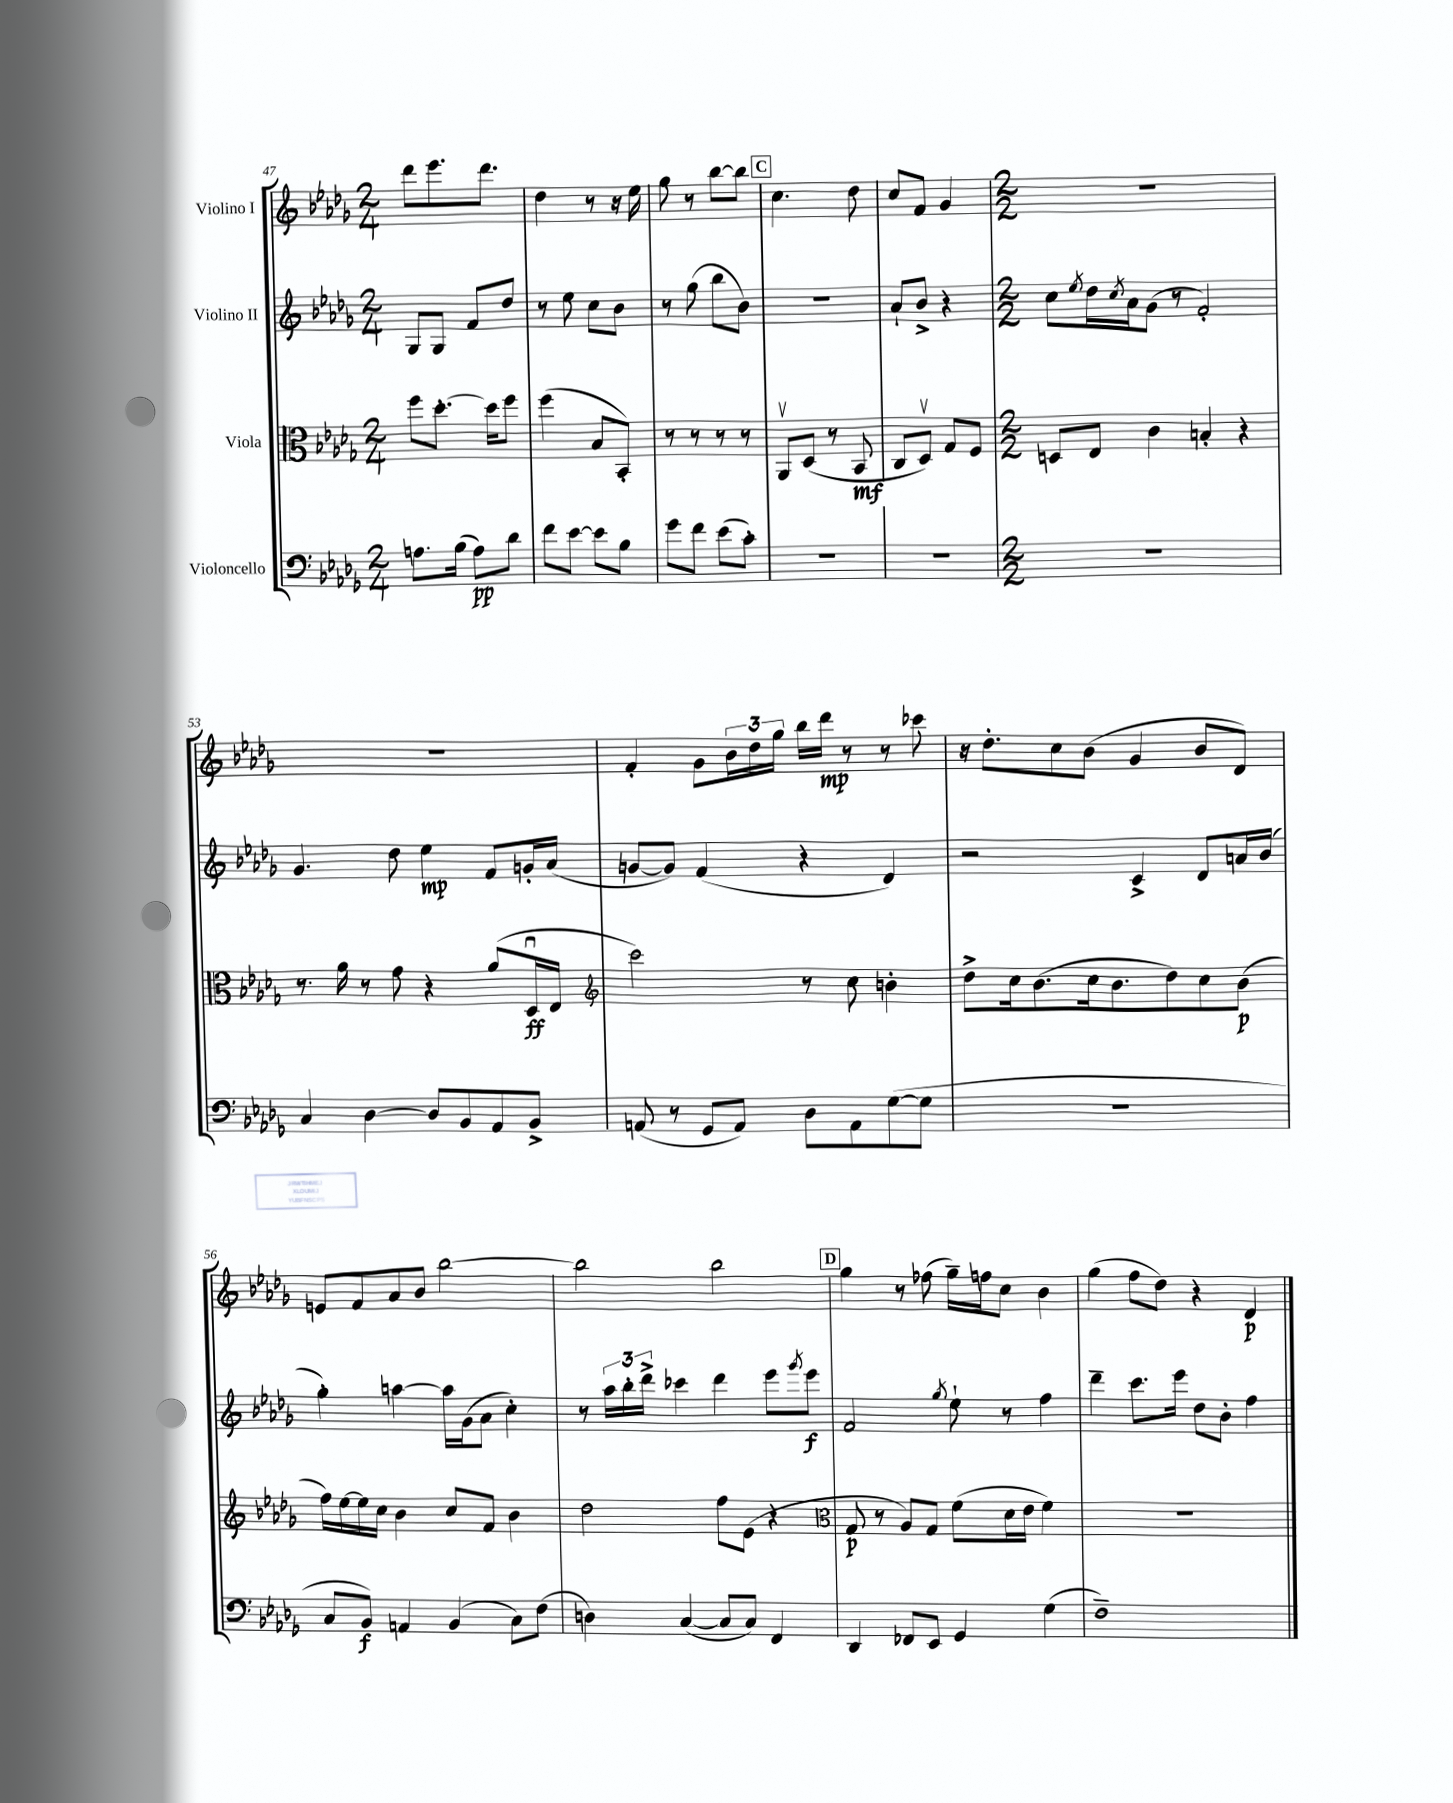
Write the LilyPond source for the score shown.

<<
\new StaffGroup <<
\new Staff = "s0" \with { instrumentName = "Violino I" } {
    \clef treble \key des \major \numericTimeSignature \time 2/4
    des'''8 ees'''8. des'''8. |
    des''4 r8 r16 ees''16 |
    ges''8 r8 bes''8~ bes''8 |
    \mark \markup { \box "C" } c''4. des''8 |
    c''8 f'8 ges'4 |
    \numericTimeSignature \time 2/2 R1 |
    R1 |
    f'4-. ges'8 \tuplet 3/2 { bes'16 des''16 ges''16 } bes''16 des'''16\mp r8 r8 ces'''8 |
    r16 des''8.-. c''8 bes'8( ges'4 bes'8 des'8) |
    e'8 f'8 aes'8 bes'8 bes''2~ |
    bes''2 bes''2 |
    \mark \markup { \box "D" } ges''4 r8 fes''8( ges''16--) f''16 c''8 bes'4 |
    ges''4( f''8 des''8) r4 des'4\p \bar "|." |
}
\new Staff = "s1" \with { instrumentName = "Violino II" } {
    \clef treble \key des \major \numericTimeSignature \time 2/4
    ges8 ges8 f'8 des''8 |
    r8 ees''8 c''8 bes'8 |
    r8 ges''8( bes''8 bes'8) |
    \mark \markup { \box "C" } R2 |
    aes'8-! bes'8-> r4 |
    \numericTimeSignature \time 2/2 c''8 \acciaccatura { ees''8 } des''16 \acciaccatura { c''8 } aes'16 ges'8( r8 f'2-.) |
    ges'4. des''8 ees''4\mp f'8 g'16-. aes'16( |
    g'8~ g'8) f'4( r4 des'4) |
    r2 c'4-> des'8 a'16 bes'16( |
    ges''4-.) a''4~ a''16 ges'16( aes'8 c''4-.) |
    r8 \tuplet 3/2 { aes''16 bes''16-. des'''16-> } ces'''4 des'''4 ees'''8 \acciaccatura { ges'''8 } ees'''8\f |
    \mark \markup { \box "D" } f'2 \acciaccatura { ges''8 } ees''8-! r8 f''4 |
    des'''4-- c'''8. ees'''16 des''8 bes'8-. f''4 \bar "|." |
}
\new Staff = "s2" \with { instrumentName = "Viola" } {
    \clef alto \key des \major \numericTimeSignature \time 2/4
    f''8 des''8.~-. des''16 f''8 |
    f''4( bes8 bes,8-.) |
    r8 r8 r8 r8 |
    \mark \markup { \box "C" } aes,8\upbow des8( r8 bes,8\mf |
    c8 des8\upbow) ges8 f8 |
    \numericTimeSignature \time 2/2 d8 ees8 c'4 b4-. r4 |
    r8. aes'16 r8 ges'8 r4 aes'8( des16\downbow\ff ees16 |
    \clef treble c'''2) r8 c''8 b'4-. |
    des''8-> c''16 bes'8.( c''16 bes'8. des''8) c''8 bes'8\p( |
    f''16) ees''16~ ees''16 c''16 bes'4 c''8 f'8 bes'4 |
    des''2 f''8 ees'8( r4 |
    \mark \markup { \box "D" } \clef alto ges8\p r8 aes8) ges8 f'8( des'16 ees'16 f'4) |
    R1 \bar "|." |
}
\new Staff = "s3" \with { instrumentName = "Violoncello" } {
    \clef bass \key des \major \numericTimeSignature \time 2/4
    a8. bes16( a8\pp) des'8 |
    f'8 ees'8~ ees'8 bes8 |
    ges'8 f'8 ees'8( c'8-.) |
    \mark \markup { \box "C" } R2 |
    R2 |
    \numericTimeSignature \time 2/2 R1 |
    c4 des4~ des8 bes,8 aes,8 bes,8-> |
    a,8( r8 ges,8 a,8) des8 a,8 ges8~( ges8 |
    R1 |
    c8 bes,8\f) a,4 bes,4( c8) f8( |
    d4) c4~( c8 c8) f,4 |
    \mark \markup { \box "D" } des,4 fes,8 ees,8 ges,4 ges4( |
    f1--) \bar "|." |
}
>>
>>
\layout { \context { \Score currentBarNumber = #47 } }
